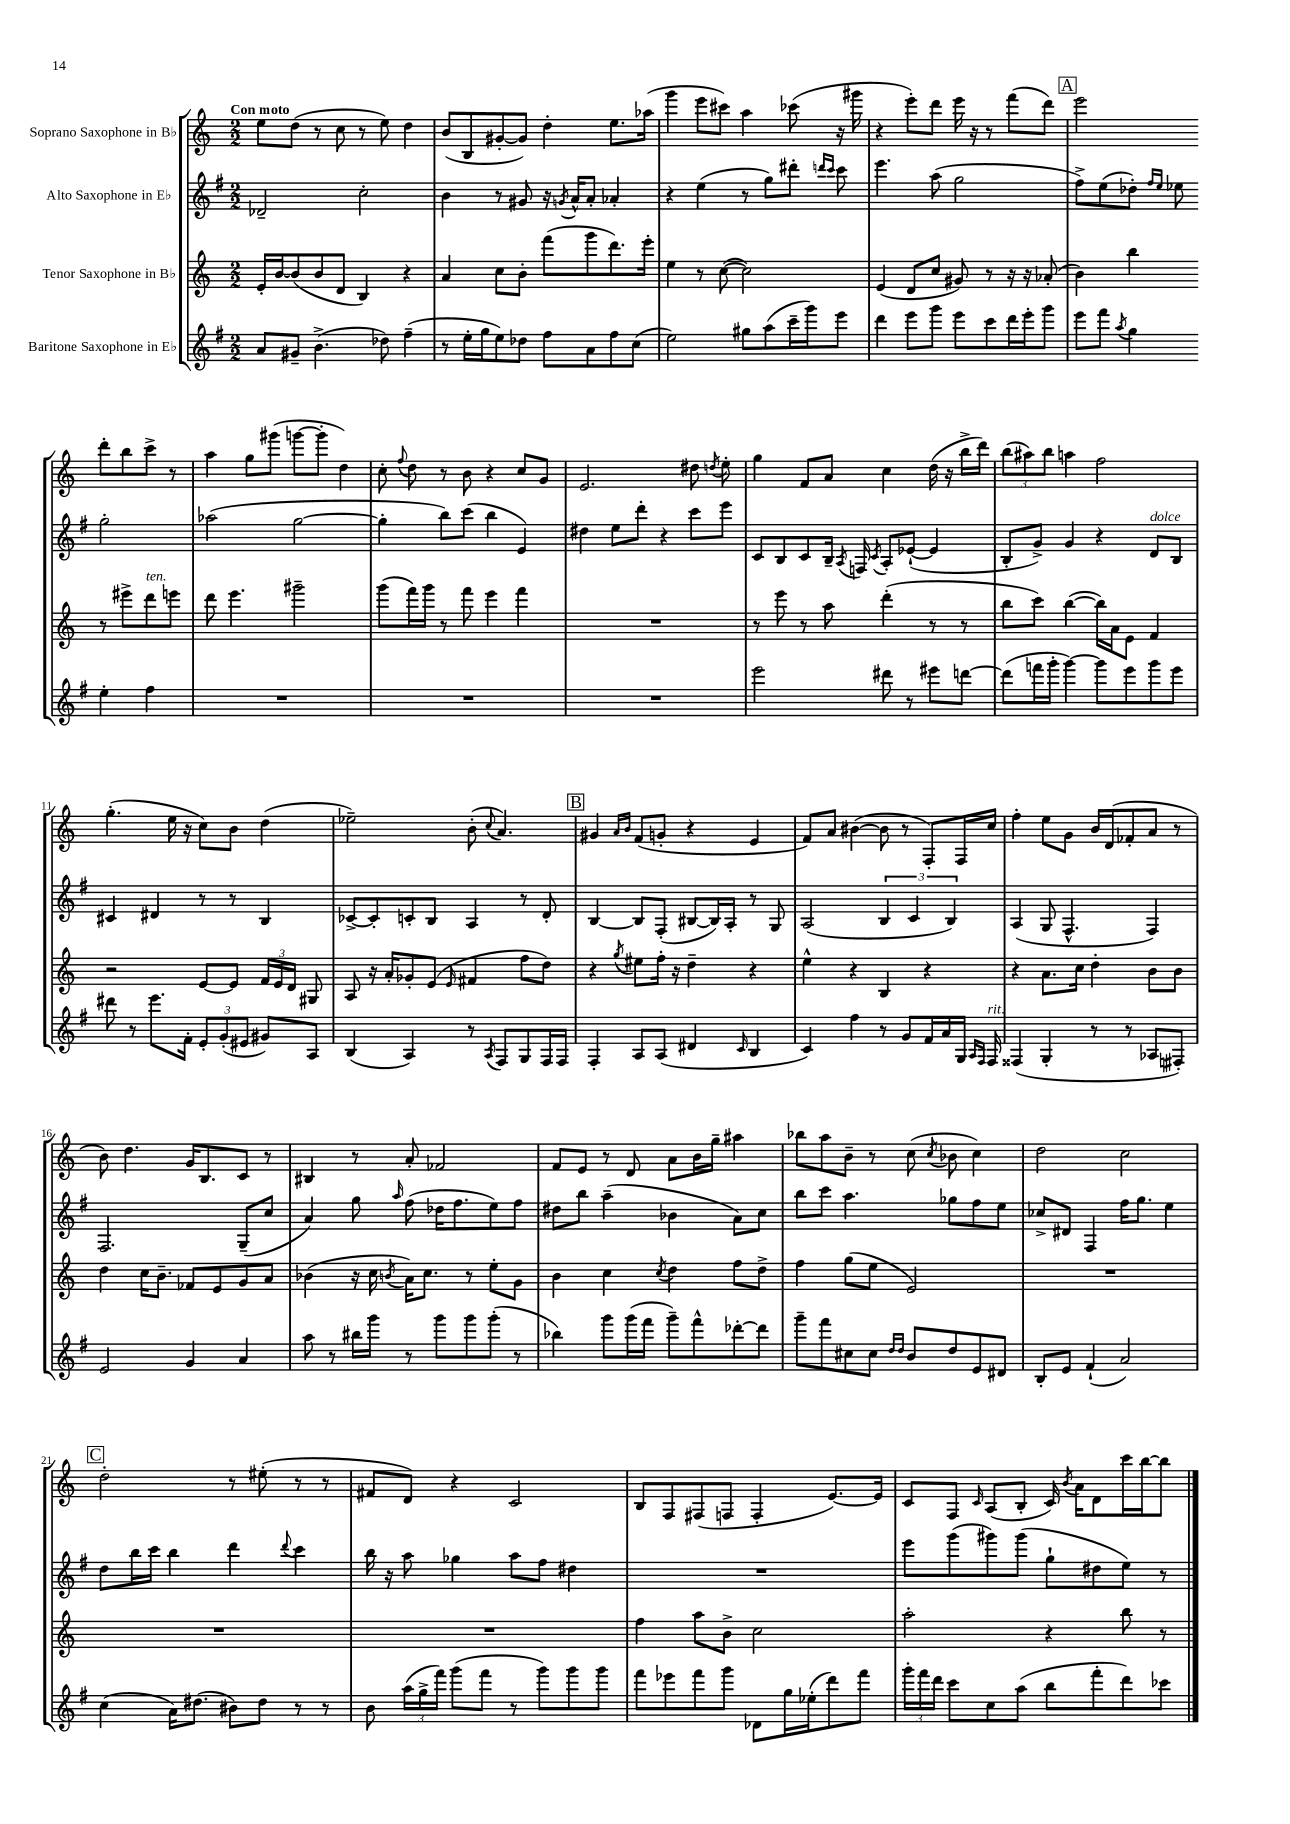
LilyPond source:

<<
\new StaffGroup <<
\new Staff = "s0" \with { instrumentName = "Soprano Saxophone in Bb" } {
    \clef treble \key c \major \numericTimeSignature \time 2/2 \tempo "Con moto"
    \autoBeamOff e''8[ d''8]( r8 c''8 r8 e''8) d''4 |
    b'8[( b8 gis'8~-. gis'8]) d''4-. e''8.[ aes''16]( |
    g'''4 e'''8[ cis'''8]) a''4 ces'''8( r16 gis'''16 |
    r4 e'''8[-.) d'''8] e'''16 r16 r8 f'''8[( d'''8]) |
    \mark \markup { \box "A" } e'''2 d'''8[-. b''8 c'''8]-> r8 |
    a''4 g''8[ gis'''8]( g'''8[~ g'''8]-. d''4) |
    c''8-. \appoggiatura { f''8 } d''8 r8 b'8 r4 c''8[ g'8] |
    e'2. dis''8 \acciaccatura { d''8 } e''8-. |
    g''4 f'8[ a'8] c''4 d''16( r16 b''16[-> d'''16]) |
    \tuplet 3/2 { b''8[( ais''8) b''8] } a''4 f''2 |
    g''4.-.( e''16 r16 c''8[) b'8] d''4( |
    ees''2--) b'8-.( \appoggiatura { c''8 } a'4.) |
    \mark \markup { \box "B" } gis'4 \grace { a'16[ b'16] } f'8[( g'8]-. r4 e'4 |
    f'8[) a'8] bis'4~( bis'8 r8 f8[-.) f16 c''16] |
    f''4-. e''8[ g'8] b'16[ d'16( fes'8-. a'8] r8 |
    b'8) d''4. g'16[ b8. c'8] r8 |
    bis4 r8 a'8-. fes'2 |
    f'8[ e'8] r8 d'8 a'8[ b'16 g''16]-- ais''4 |
    bes''8[ a''8 b'8]-- r8 c''8( \acciaccatura { c''8 } bes'8 c''4) |
    d''2 c''2 |
    \mark \markup { \box "C" } d''2-. r8 eis''8-.( r8 r8 |
    fis'8[ d'8]) r4 c'2 |
    b8[ f8 fis8( f8] f4-. e'8.[~) e'16] |
    c'8[ f8] \grace { c'16 } a8[( b8]-. c'16) \acciaccatura { b'8 } a'16[ d'8 c'''16 b''16~ b''8] \bar "|." |
}
\new Staff = "s1" \with { instrumentName = "Alto Saxophone in Eb" } {
    \clef treble \key g \major \numericTimeSignature \time 2/2
    \autoBeamOff des'2-- c''2-. |
    b'4 r8 gis'8 r16 \acciaccatura { g'8 } a'16[-^ a'8]-. aes'4-. |
    r4 e''4( r8 g''8[) dis'''8]-. \grace { d'''16[ c'''16] } c'''8 |
    e'''4. a''8( g''2 |
    \mark \markup { \box "A" } fis''8[->) e''8( des''8]-.) \grace { fis''16[ e''16] } ees''8 g''2-. |
    aes''2( g''2~ |
    g''4-. b''8[) c'''8]( b''4 e'4) |
    dis''4 e''8[ d'''8]-. r4 c'''8[ e'''8] |
    c'8[ b8 c'8 b16]-- \acciaccatura { a8 } f16 \acciaccatura { c'8 } a8[-. ees'8]~-!( ees'4 |
    b8[-. g'8]->) g'4 r4 d'8[^\markup { \italic "dolce" } b8] |
    cis'4 dis'4 r8 r8 b4 |
    ces'8[~-> ces'8-. c'8-. b8] a4 r8 d'8-. |
    \mark \markup { \box "B" } b4~ b8[ fis8]-.( bis8[~ bis16) a16]-. r8 g8 |
    a2( \tuplet 3/2 { b4 c'4 b4) } |
    a4( g8 fis4.-^ fis4) |
    fis2. g8[--( c''8] |
    a'4) g''8 \grace { a''16 } fis''8( des''16[ fis''8. e''8) fis''8] |
    dis''8[ b''8] a''4--( bes'4 a'8[) c''8] |
    b''8[ c'''8] a''4. ges''8[ fis''8 e''8] |
    ces''8[-> dis'8] fis4 fis''16[ g''8.] e''4 |
    \mark \markup { \box "C" } d''8[ b''16 c'''16] b''4 d'''4 \appoggiatura { d'''8 } c'''4 |
    b''16 r16 a''8 ges''4 a''8[ fis''8] dis''4 |
    R1 |
    e'''8[ g'''8( gis'''8) gis'''8]( g''8[-! dis''8 e''8]) r8 \bar "|." |
}
\new Staff = "s2" \with { instrumentName = "Tenor Saxophone in Bb" } {
    \clef treble \key c \major \numericTimeSignature \time 2/2
    \autoBeamOff e'16[-. b'16~ b'8( b'8 d'8] b4) r4 |
    a'4 c''8[ b'8]-. f'''8[( g'''8 d'''8.) e'''16]-. |
    e''4 r8 c''8~( c''2) |
    e'4( d'8[ c''8] gis'8) r8 r16 r16 aes'8-.( |
    \mark \markup { \box "A" } b'4) b''4 r8 eis'''8[-> d'''8^\markup { \italic "ten." } e'''8] |
    d'''8 e'''4. gis'''2-- |
    g'''8[( f'''16) g'''16] r8 f'''8 e'''4 f'''4 |
    R1 |
    r8 e'''8 r8 a''8 d'''4-.( r8 r8 |
    b''8[ c'''8]) b''4~( b''16[) a'16 e'8] f'4 |
    r2 e'8[~ e'8] \tuplet 3/2 { f'16[ e'16 d'16] } gis8 |
    a8 r16 a'16[-. ges'8-. e'8]( \grace { e'16 } fis'4 f''8[ d''8]) |
    \mark \markup { \box "B" } r4 \acciaccatura { g''8 } eis''8[ f''16]-. r16 d''4-- r4 |
    e''4-^ r4 b4 r4 |
    r4 a'8.[ c''16] d''4-. b'8[ b'8] |
    d''4 c''16[ b'8.]-- fes'8[ e'8 g'8 a'8] |
    bes'4( r16 c''16 \acciaccatura { b'8 } a'16[) c''8.] r8 e''8[-. g'8] |
    b'4 c''4 \acciaccatura { c''8 } d''4 f''8[ d''8]-> |
    f''4 g''8[( e''8] e'2) |
    R1 |
    \mark \markup { \box "C" } R1 |
    R1 |
    f''4 a''8[ b'8]-> c''2 |
    a''2-. r4 b''8 r8 \bar "|." |
}
\new Staff = "s3" \with { instrumentName = "Baritone Saxophone in Eb" } {
    \clef treble \key g \major \numericTimeSignature \time 2/2
    \autoBeamOff a'8[ gis'8]-- b'4.->( des''8) fis''4--( |
    r8 e''16[-. g''16 e''8) des''8] fis''8[ a'8 fis''8 c''8]( |
    e''2) gis''8[ a''8( c'''16-- g'''16) e'''8] |
    d'''4 e'''8[ g'''8] e'''8[ c'''8 d'''16 e'''16-. g'''8] |
    \mark \markup { \box "A" } e'''8[ fis'''8] \acciaccatura { a''8 } g''4 e''4-. fis''4 |
    R1 |
    R1 |
    R1 |
    e'''2 dis'''8 r8 eis'''8[ d'''8]~ |
    d'''8[( f'''16 g'''16]-. g'''4~) g'''8[ e'''8 g'''8 e'''8] |
    dis'''8 r8 e'''8.[ fis'16]-. \tuplet 3/2 { e'8[-. g'8-.( eis'8] } gis'8[) a8] |
    b4( a4) r8 \acciaccatura { a8 } fis8[ g8 fis16 fis16] |
    \mark \markup { \box "B" } fis4-. a8[ a8]( dis'4 \grace { c'16 } b4 |
    c'4) fis''4 r8 g'8[ fis'16 a'16 g16] \grace { a16[ fis16] } fis16^\markup { \italic "rit." } |
    fisis4( g4-. r8 r8 aes8[ fis8]-.) |
    e'2 g'4 a'4 |
    a''8 r8 bis''16[ g'''16] r8 g'''8[ g'''8 g'''8]-.( r8 |
    bes''4) g'''8[ g'''16( fis'''16] g'''8[--) fis'''8-^ des'''8~-. des'''8] |
    g'''8[-- fis'''8 cis''8 cis''8] \grace { d''16[ d''16] } b'8[ d''8 e'8 dis'8] |
    b8[-. e'8] fis'4-!( a'2) |
    \mark \markup { \box "C" } c''4( a'16[) dis''8.]( bis'8[) dis''8] r8 r8 |
    b'8 \tuplet 3/2 { a''16[( g''16-> fis'''16]) } g'''8[( fis'''8] r8 g'''8[) g'''8 g'''8] |
    fis'''8[ ees'''8 fis'''8 g'''8] des'8[ g''16 ees''16-.( d'''8) fis'''8] |
    \tuplet 3/2 { g'''16[-. fis'''16 d'''16] } c'''8[ c''8 a''8]( b''8[ fis'''8-. d'''8) ces'''8] \bar "|." |
}
>>
>>
